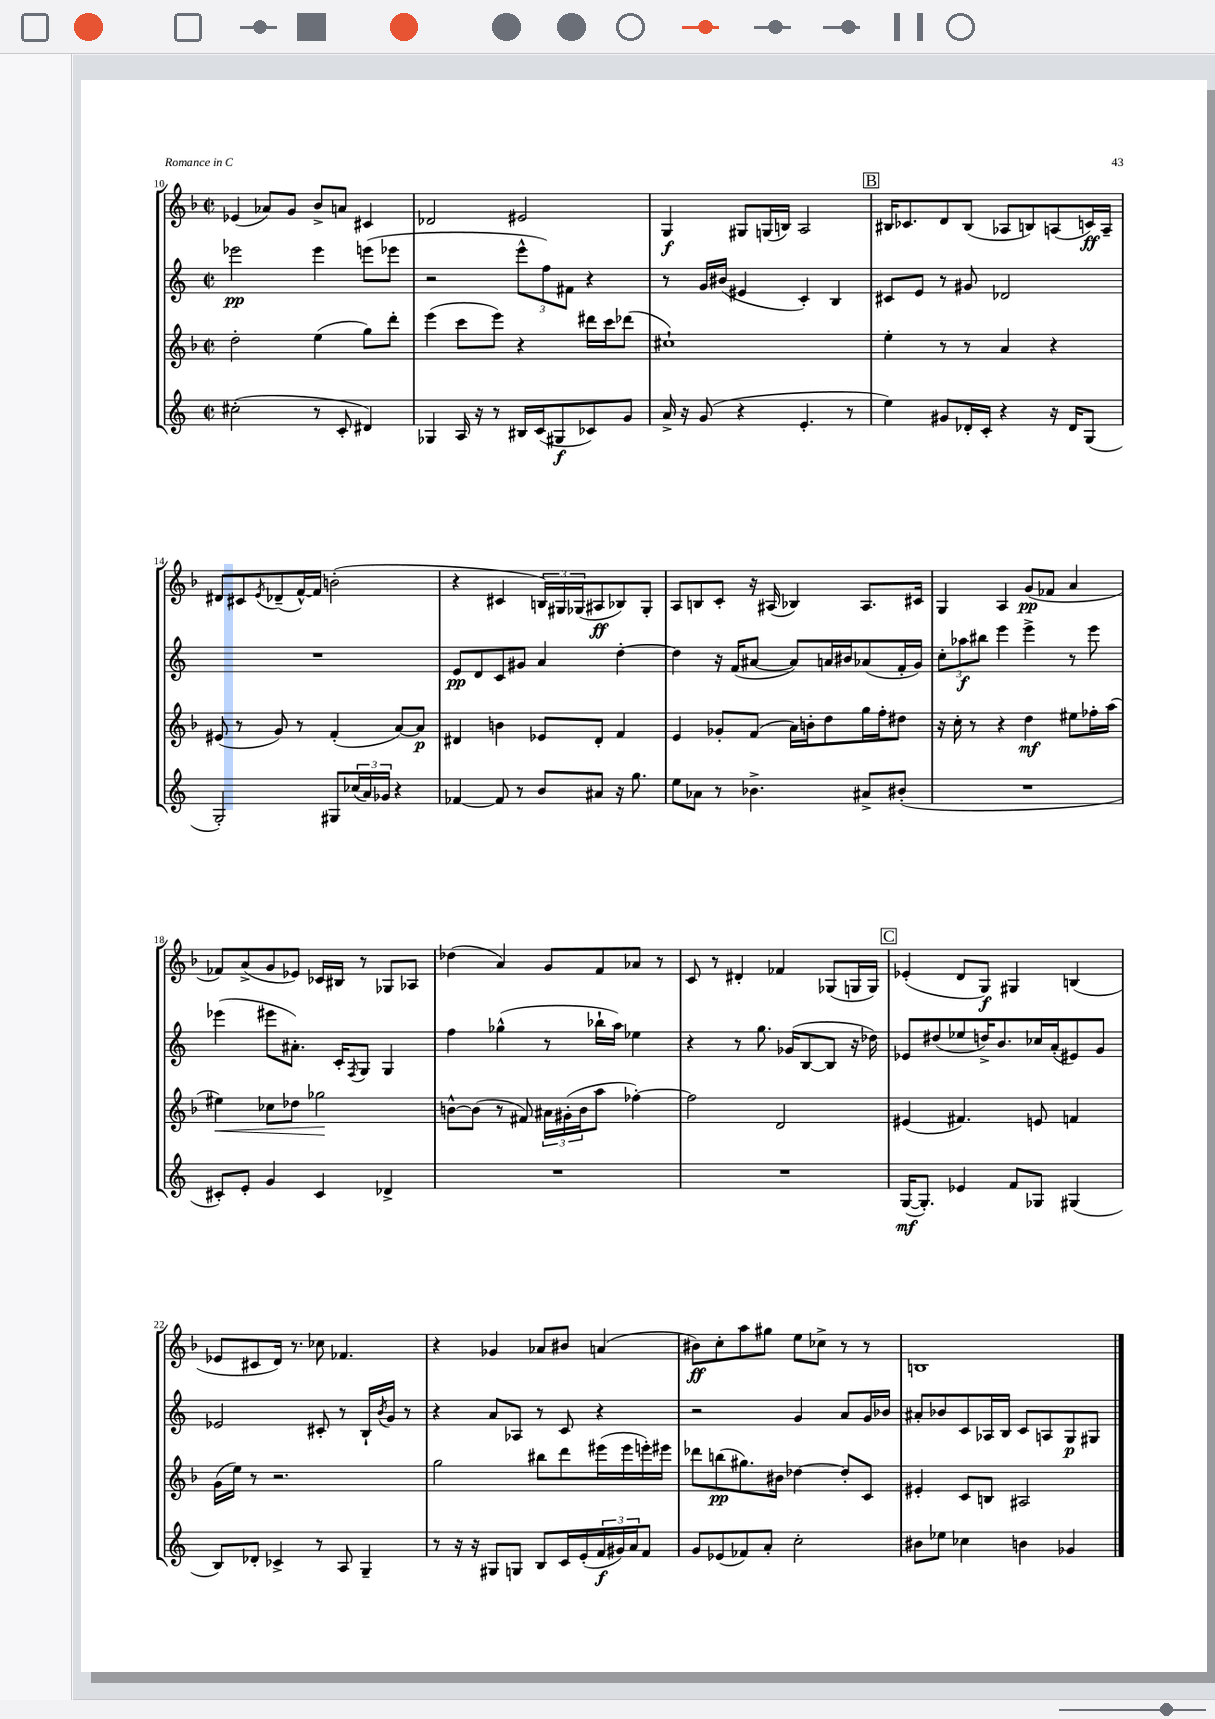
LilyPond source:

<<
\new StaffGroup <<
\new Staff = "s0" {
    \clef treble \key f \major \defaultTimeSignature \time 2/2
    ees'4( aes'8) g'8 bes'8-> a'8 cis'4 |
    des'2 eis'2 |
    g4\f gis8 g16( b16) a2 |
    \mark \markup { \box "B" } bis16 ces'8. d'8 bis8( aes8 b8) a8( c'16\ff) a16-- |
    dis'8 cis'8 \acciaccatura { e'8 } des'8--( f'16~-^) f'16 b'2-.( |
    r4 cis'4 \tuplet 3/2 { b16) gis16 ges16( } ais8\ff bes8) ges8-. |
    a8 b8 c'8-. r16 ais16( bes4) ais8. cis'16 |
    g4 a4 g'8\pp( fes'8 a'4 |
    fes'8) a'8->( g'8 ees'8) ces'16 bis16 r8 ges8 aes8 |
    des''4( a'4) g'8 f'8 aes'8 r8 |
    c'8 r8 dis'4-. fes'4 ges8( g16 g16) |
    \mark \markup { \box "C" } ees'4-.( d'8 g8\f) gis4 b4( |
    ees'8 cis'8 d'16) r8. ces''8 fes'4. |
    r4 ges'4 aes'8 bis'8 a'4( |
    bis'8\ff) c''8-. a''8 gis''8 e''8 ces''8-> r8 r8 |
    b1 \bar "|." |
}
\new Staff = "s1" {
    \clef treble \key c \major \defaultTimeSignature \time 2/2
    ees'''2\pp ees'''4 e'''8( ees'''8 |
    r2 \tuplet 3/2 { e'''8-^ f''8) fis'8 } r4 |
    r8 g'16 bis'16( eis'4 c'4-.) b4 |
    \mark \markup { \box "B" } cis'8 e'8 r8 gis'8 des'2 |
    R1 |
    e'8\pp d'8 c'8 gis'8 a'4 d''4~-. |
    d''4 r16 f'16( ais'8~ ais'8) a'16 bis'16 aes'8( f'16-. g'16) |
    \tuplet 3/2 { c''8-. aes''8\f bis''8 } e'''4 e'''4-> r8 e'''8 |
    ees'''4( eis'''8 ais'8.-.) c'16-. \acciaccatura { f8 } g8 g4 |
    f''4 ges''4-^( r8 bes''16-! a''16) ees''4 |
    r4 r8 g''8. ges'16( b8~ b8 r16 des''16) |
    \mark \markup { \box "C" } ees'8 dis''8( ees''8 d''16->) b'8. ces''16 a'16-.( eis'8) g'8 |
    ees'2 cis'8-. r8 b16-! \acciaccatura { b'8 } g'16 r8 |
    r4 a'8 aes8 r8 c'8 r4 |
    r2 g'4 a'8 g'16 bes'16 |
    ais'8-. bes'8 c'8 aes16 b16 c'8 a8 g8\p gis8 \bar "|." |
}
\new Staff = "s2" {
    \clef treble \key f \major \defaultTimeSignature \time 2/2
    d''2-. e''4( g''8) d'''8-. |
    e'''4( c'''8 e'''8) r4 dis'''16 c'''16 des'''8( |
    cis''1-!) |
    \mark \markup { \box "B" } e''4-. r8 r8 a'4 r4 |
    eis'8( r8 g'8) r8 f'4-.( a'8~) a'8\p |
    dis'4 b'4 ees'8 dis'8-. f'4 |
    e'4 ges'8-. f'8( a'16) b'16-. d''8 g''16 f''16-. dis''8 |
    r16 c''16-. r8 r4 d''4\mf eis''8 fes''16-. a''16( |
    eis''4\<) ces''8 des''8 ges''2\! |
    b'8~-^ b'8( r8 fis'8) \tuplet 3/2 { ais'16 gis'16-.( b'16 } a''8 fes''4~-.) |
    fes''2 d'2 |
    \mark \markup { \box "C" } eis'4( fis'4.) e'8 f'4 |
    g'16( e''16) r8 r2. |
    g''2 bis''8 d'''8 eis'''16( eis'''16 e'''16-.) eis'''16 |
    des'''8 b''8\pp( gis''8.) bis'16 des''4~ des''8-. c'8 |
    eis'4-. c'8 b8 ais2 \bar "|." |
}
\new Staff = "s3" {
    \clef treble \key c \major \defaultTimeSignature \time 2/2
    cis''2-.( r8 c'8-. dis'4) |
    ges4 a16 r16 r8 bis16 c'16( gis8\f ces'8) g'8 |
    a'16-> r16 g'8( r4 e'4.-. r8 |
    \mark \markup { \box "B" } e''4) gis'8 des'16-. c'16-. r4 r16 des'16 g8( |
    g2-.) gis8 \tuplet 3/2 { ces''16( a'16) ges'16 } r4 |
    fes'4~ fes'8 r8 b'8 ais'8 r16 g''8. |
    e''8 aes'8 r8 bes'4.-> ais'8-> bis'8-.( |
    R1 |
    cis'8-.) e'8-. g'4 cis'4 des'4-> |
    R1 |
    R1 |
    \mark \markup { \box "C" } g16~\mf( g8.-.) ees'4 f'8 ges8 gis4( |
    b8) des'8-. ces'4-> r8 a8 g4-- |
    r8 r16 r16 gis8 g8 b8 c'16 e'16-.( \tuplet 3/2 { f'16\f gis'16) a'16 } f'8 |
    g'8 ees'8( fes'8) a'8-. c''2-. |
    bis'8 ees''8 ces''4 b'4 ges'4 \bar "|." |
}
>>
>>
\layout { \context { \Score currentBarNumber = #10 } }
